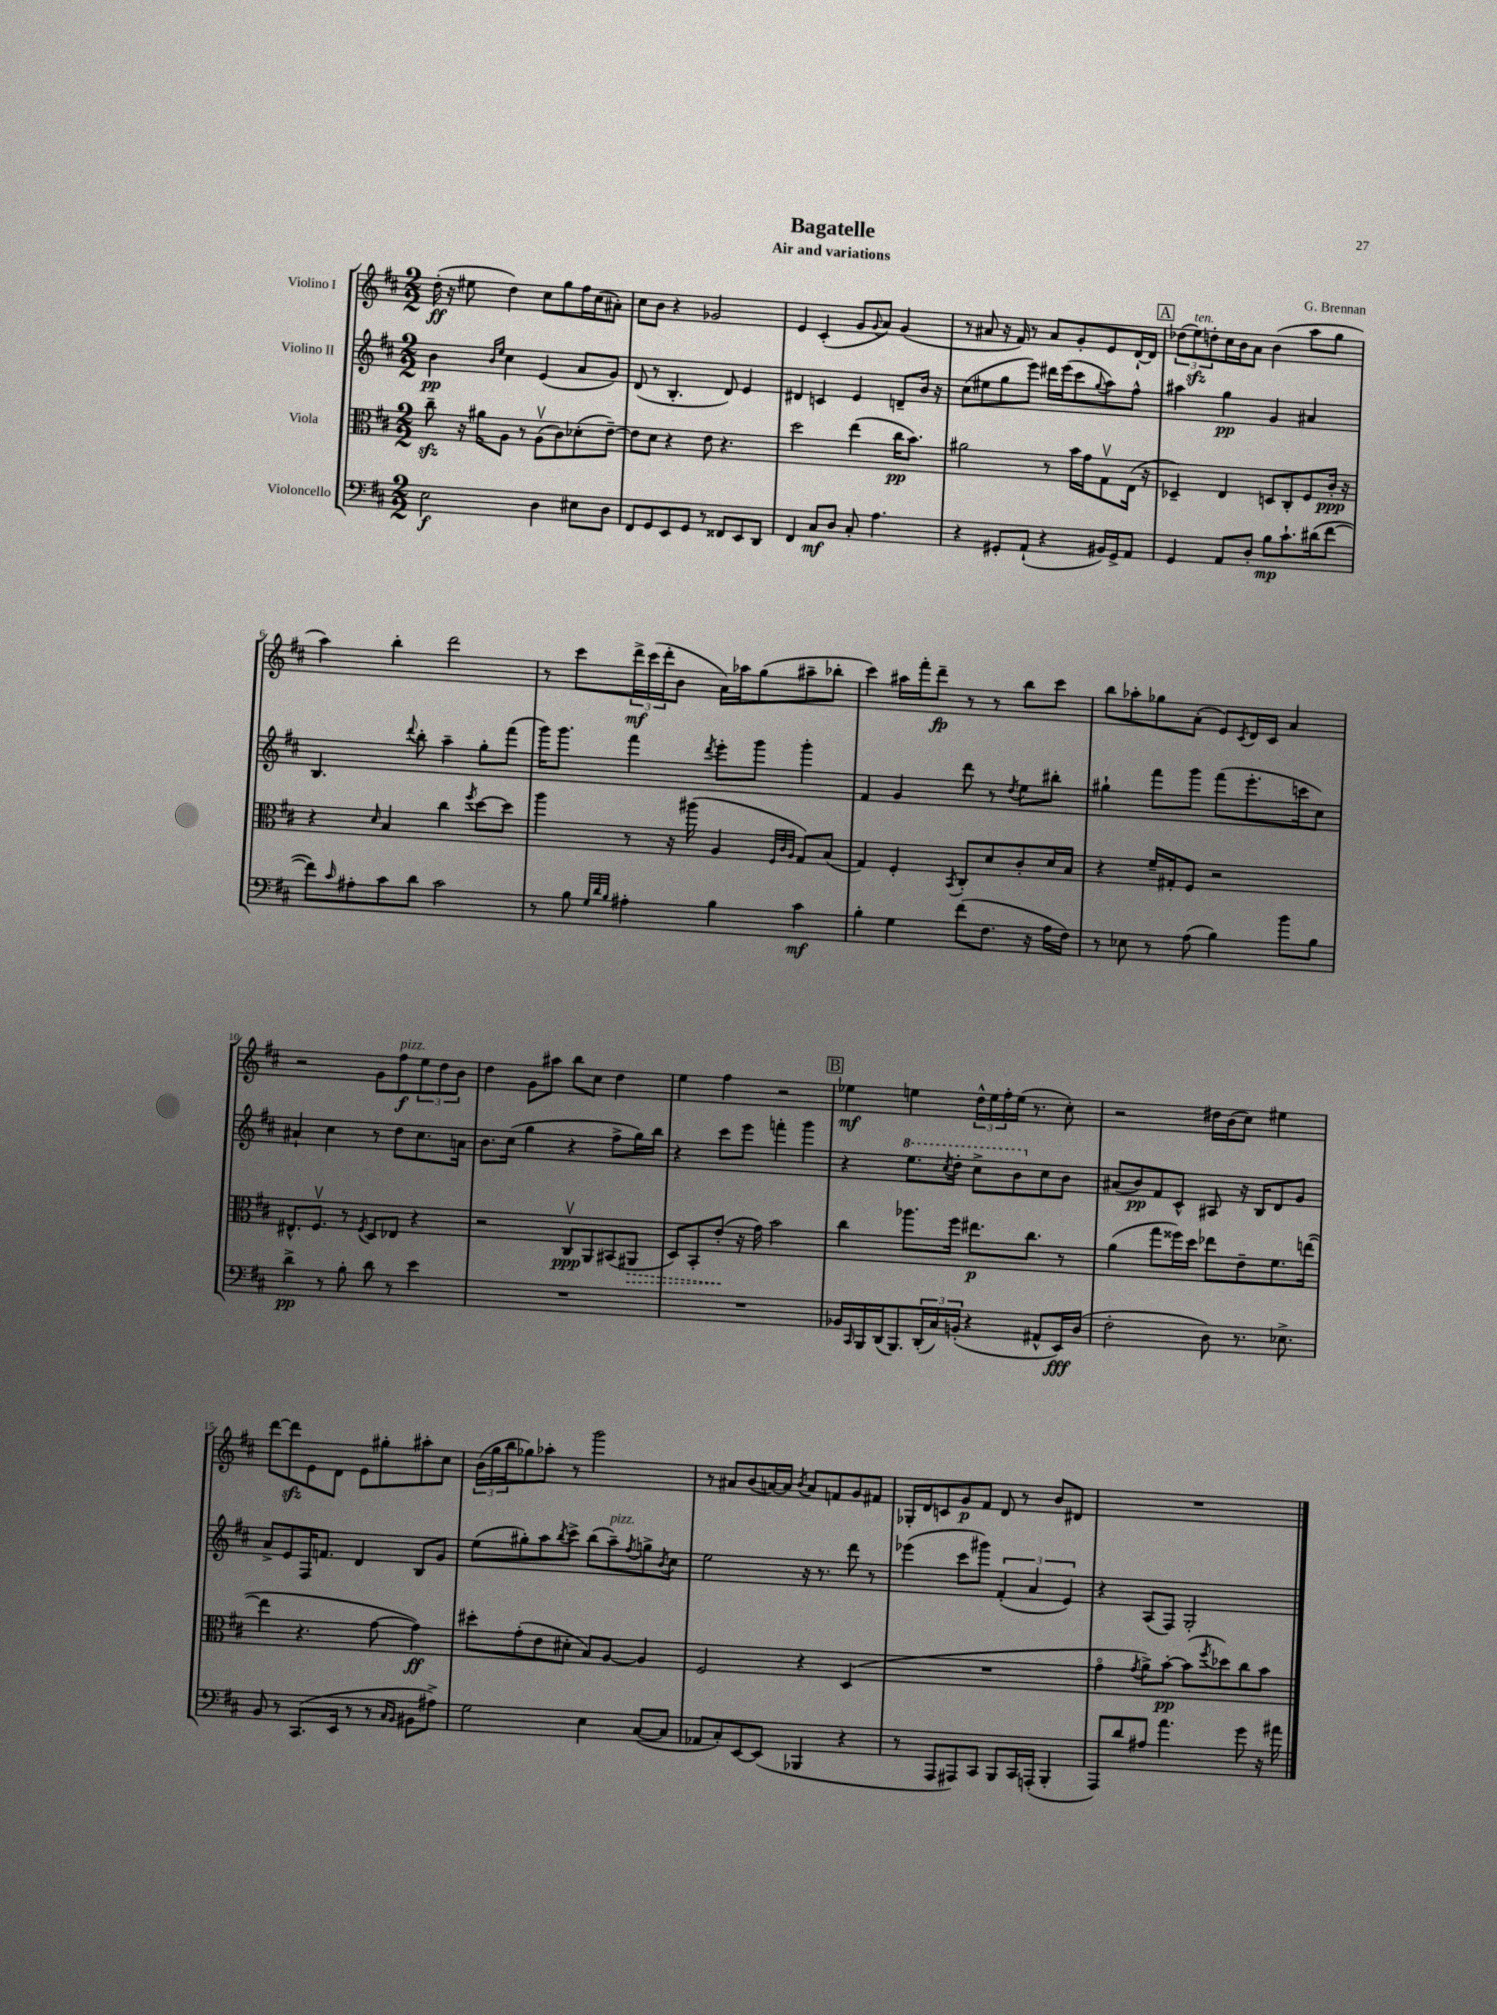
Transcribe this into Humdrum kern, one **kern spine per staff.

**kern	**kern	**kern	**kern
*staff4	*staff3	*staff2	*staff1
*clefF4	*clefC3	*clefG2	*clefG2
*k[f#c#]	*k[f#c#]	*k[f#c#]	*k[f#c#]
*M2/2	*M2/2	*M2/2	*M2/2
2E\	8cc#~\	4b\	(16dd'\
.	.	.	16r
.	16r	.	8ee#\
.	16a#\LK	.	.
.	.	16qqb/LL	.
.	.	16qqee/JJ	.
.	8A\J	4cc#\	4dd\)
.	8r	.	.
4D\	(8Av\L	(4e/	8cc#\L
.	8c#\)	.	8gg\
8E#\L	(8d-'\	8a/L	16ff#\L
.	.	.	(16cc#\J
8D\J	[8e~\J)	8g/J)	8a#'\J)
=	=	=	=
8FF#/L	8e\]L	(8d/	8cc#\L
8GG/	8d\J	8r	8b\J
8EE/	4r	4.B'/	4r
8GG/J	.	.	.
8r	8e\	.	2g-/
8FF##/L	4.r	8d/)	.
8EE/	.	4e/	.
8DD/J	.	.	.
=	=	=	=
4FF#/	2dd\	4d#/	4e/
8C#/L	.	4c/	(4c#'/
8D/J	.	.	.
8C#'/	(4ee\	4e/	8g/L
.	.	.	8qqg/
4.A\	.	.	8a/J)
.	16cc#\LK	8d~/L	(4g/
.	8.b\J)	.	.
.	.	16b/Jk	.
.	.	16r	.
=	=	=	=
4r	2a#\	(8cc#\L	8r
.	.	8ee#\	8a#/
8GG#'/L	.	8gg\	16r
.	.	.	16f#/)
(8AA`/J	.	8eee\J)	8r
4r	8r	16ddd#\LL	8a#/L
.	.	(16eee\J	.
.	16b\LL	8ccc#\	8g'/
.	16g\J	.	.
.	.	8qqgg/	.
16BB#/LL)	8Gv\	8aa\)	8e/
16GG#^/J	.	.	.
8AA/J	(16E\Jk	8ff#^^\J	[16d`/L
.	16r	.	16d/]JJ
=	=	=	=
4GG/	4D-~/)	4aa#\	(12dd-\L
.	.	.	12ee\)
.	.	.	12dd'\
8AA/L	4E/	4gg\	16cc#\L
.	.	.	16b\J
8D'/J	.	.	8a\J
8B\L	8D/L	4g/	(4b\
8.c#`\	8C#'/	.	.
.	8F#/	4a#/	8aa\L
(16d#\k	.	.	.
[8f#\J	16c#'/Jk	.	8gg\J
.	16r	.	.
=	=	=	=
8f#\]L)	4r	4.B/	4aa\)
16qqc#/	.	.	.
8A#'\	.	.	.
.	16qqd/	.	.
8c#\	4B/	.	4bb'\
.	.	8qqddd/	.
8d\J	.	8bb'\	.
2c#\	4cc#\	4aa~\	2ddd\
.	8qff#/	.	.
.	[8dd\L	8gg'\L	.
.	8dd\]J	(8fff#\J	.
=	=	=	=
8r	4aa\	16ggg\LK)	8r
.	.	8.ggg\J	.
8B\	.	.	8ccc#\L
32qqG/LLL	.	.	.
32qqd/	.	.	.
32qqB/JJJ	.	.	.
4A#'\	8r	4fff#\	24ddd^\L
.	.	.	(24ccc#\
.	.	.	24ddd'\J
.	16r	.	8b\J
.	(16aa#\	.	.
.	.	8qddd/	.
4B\	4A/	8eee'\L	16a\LL)
.	.	.	16aa-\J
.	.	8ggg\J	(8gg\
.	32qqF#/LLL	.	.
.	32qqc#/	.	.
.	32qqA/JJJ	.	.
4c#\	8G/L)	4ggg'\	8aa#~\
.	(8B/J	.	8bb-'\J
=	=	=	=
4B'\	4G/)	4f#/	4ccc#\)
4G\	4F#'/	4g/	16aa#\LL
.	.	.	16fff#'\J
.	.	.	8ddd~\J
.	8qBB/	.	.
(8f#\L	8C#'/L	8ddd\	8r
8.F#\J	8d/	8r	8r
.	.	8qdd/	.
.	8c#'/	8ee\L	8bb\L
16r	.	.	.
16A\LL	16d/L	8bb#'\J	8ccc#\J
16F#\JJ)	16B/JJ	.	.
=	=	=	=
8r	4r	4gg#`\	8bb\L
8E-\	.	.	8aa-'\
8r	16f#~/LL	8fff#\L	8gg-\
.	16G#'/J	.	.
(8A\	8F#/J	8ggg\J	(8a'\J
4B\)	2r	(8fff#\L	8e/L)
.	.	.	8qc#/
.	.	8.eee'\	16d/L
.	.	.	16c#/JJ
8b\L	.	.	4a/
.	.	16ccc\k	.
8B\J	.	8cc#\J)	.
=	=	=	=
4d^\	8.E#^^/L	4a#`/	2r
.	8.F#v/J	.	.
8r	.	4cc#\	.
8B'\	8r	.	.
.	8qF#/	.	.
8d\	8D/L	8r	8g\L
8r	8E-/J	8dd\L	8ff#\
4e\	4r	8.cc#\	12ee\
.	.	.	12dd\
.	.	.	12b\J
.	.	16a\Jk	.
=	=	=	=
1r	2r	8.b\L	4dd\
.	.	(16cc#\Jk	.
.	.	4gg\	8g\L
.	.	.	8aa#\J
.	8C#v/L	4r	8bb\L
.	8AA/	.	8cc#\J
.	(8BB#/	8ff#^\L	4dd\
.	8AA#/J	16gg\L)	.
.	.	16bb\JJ	.
=	=	=	=
1r	8D/L)	4r	4ee\
.	8BB'/	.	.
.	(8e'/J	8ccc#\L	4ff#\
.	16r	8eee\J	.
.	16g\)	.	.
.	2b\	4fff'\	2r
.	.	4ggg\	.
=	=	=	=
16BB-/LL	4cc#\	4r	4ee-\
16qqCC#/	.	.	.
16BBB/	.	.	.
(16DD/J	.	.	.
8.BBB/)	.	.	.
.	8.aa-\L	8.eee\L	4ee\
(24DD'/L	.	.	.
24C#/)	.	.	.
.	.	8qccc#/	.
.	16ff#\Jk	16ddd'\Jk	.
(24BB'/JJ	.	.	.
4r	8.ee#\L	8ccc#^\L	24dd^^\LL
.	.	.	24ee\
.	.	.	24ff#'\
.	.	8bb\	(16ee\JJ
.	8.cc#\J	.	8.r
8AA#^^/L	.	8cc#\	.
16EE/L)	8r	8b\J	8cc#'\)
(16D/JJ	.	.	.
=	=	=	=
2F#'\	(4a\	(8a#/L	2r
.	.	8b/)	.
.	8gg\L	8f#/	.
.	16ff##\L)	8c#^^/J	.
.	16dd\JJ	.	.
8D\)	8ee-\L	8A#/	16dd#\LL
.	.	.	(16b\J
8.r	8e~\	16r	8cc#\J)
.	.	16B/LK	.
.	8.f#\	8d/	4ee#\
8.E-^\	.	.	.
.	.	8g/J	.
.	([16ee\Jk	.	.
=	=	=	=
8BB/	4ee\]	8a^/L	[8ddd\L
8r	.	8e/	8ddd\]
(8.CC#/L	4.r	16F#/K	8e\
.	.	8.f/J	.
.	.	.	8d\J
16EE/Jk	.	.	.
8r	.	4d/	8e\L
8r	[8g\	.	8gg#'\
16qqC#/LL	.	.	.
16qqBB/JJ	.	.	.
8BB#\L	4g\])	8B/L	8aa#'\
8A#^\J)	.	8g/J	8cc#\J
=	=	=	=
2G\	8dd#'\L	(8ee\L	(24b\LL
.	.	.	24gg\
.	.	.	24bb\J
.	(8g'\	8gg#'\)	8gg-\)
.	8e\	8aa\	8aa-'\J
.	.	8qbb/	.
.	8d#'\J	8ccc#^\J	8r
4E\	8B/L)	(8bb\L	2ggg\
.	[8A/J	8aa~\)	.
.	.	8qff#/	.
([8C#/L	4A/]	8gg^\	.
.	.	8qb/	.
8C#/]J	.	8cc#\J	.
=	=	=	=
8AA-/L	2F#/	2ee\	8r
8C#'/)	.	.	8a#/L
[8EE/	.	.	(8b/
(8EE/]J	.	.	[16a/L)
.	.	.	16a/]JJ
.	.	.	8qb/
4BBB-/	4r	16r	8a/L
.	.	8.r	.
.	.	.	8f/
4r	(4D/	8ddd\	8g/
.	.	8r	8f#/J
=	=	=	=
8r	1r	(4eee-\	16G-'/LL
.	.	.	16d/J
8AAA/L	.	.	8c/
8AAA#/)	.	8ccc#\L	8g/
8CC#/J	.	8ggg#\J)	8f#/J
8BBB/L	.	(6f#'/	8d/
16CC#/L	.	.	8r
.	.	6a/	.
(16AAA'/JJ	.	.	.
4BBB'/	.	.	8b/L
.	.	6e/)	.
.	.	.	8d#/J
=	=	=	=
8AAA/L)	4go\	4r	1r
8d/	.	.	.
.	8qg/	.	.
8A#/J	8a^\L)	(8A/L	.
4.a\	[8b'\J	8F#/J)	.
.	(8b\]L	2G'/	.
.	8qff#/	.	.
.	8dd-\)	.	.
8g\	8cc#\	.	.
16r	8b\J	.	.
16a#\	.	.	.
==	==	==	==
*-	*-	*-	*-
